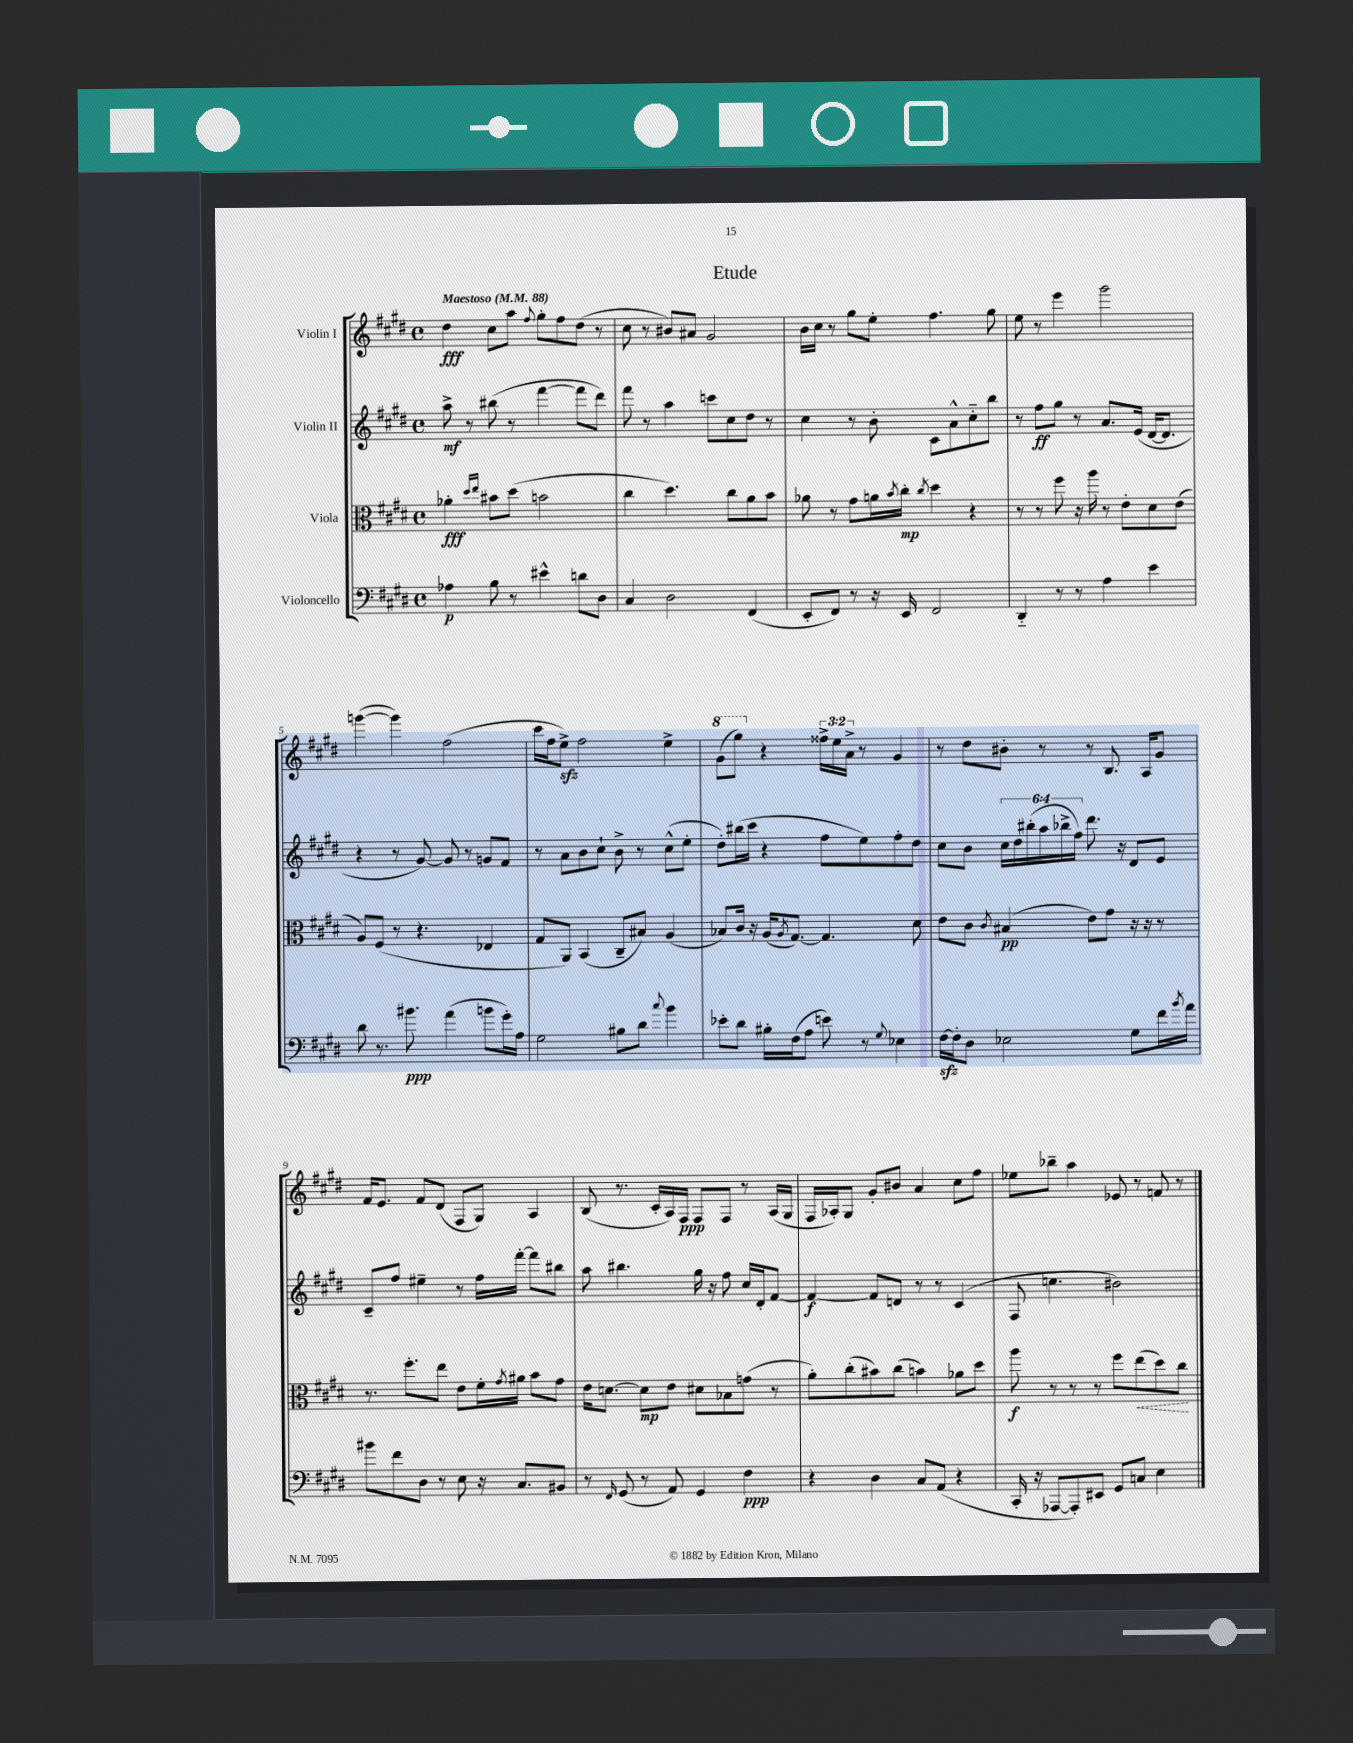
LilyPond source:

\header { title = "Etude" }
<<
\new StaffGroup <<
\new Staff = "s0" \with { instrumentName = "Violin I" } {
    \clef treble \key e \major \defaultTimeSignature \time 4/4 \override Staff.TupletNumber.text = #tuplet-number::calc-fraction-text \tempo "Maestoso" 4 = 88
    dis''4\fff cis''8 a''8 \appoggiatura { fis''8 } gis''8-. fis''8 dis''8( r8 |
    cis''8 r8 bis'8) ais'8 gis'2 |
    b'16 cis''16 r8 gis''8 e''8-. fis''4. gis''8 |
    e''8 r8 e'''4 gis'''2 |
    g'''4~( g'''4) fis''2( |
    cis'''16 fis''16 e''8->\sfz) fis''2 e''4-> |
    \ottava #1 gis''8( gis'''8) \ottava #0 r4 \tuplet 3/2 { fisis''16-> e''16 a'16-> } r8 gis'4 |
    r8 dis''8 bis'8-. r8 r8 b8. a16 gis'8 |
    fis'16 e'8. fis'8 dis'8( fis8 gis8) a4 |
    b8( r8. cis'16-. a16) fis16\ppp fis8 fis8 r8 a16( gis16 |
    fis16 aes16-.) gis8 gis'8-. bis'8 a'4 cis''8 fis''8 |
    ees''8 bes''8-- a''4 ees'8 r8 f'8 r8 \bar "|." |
}
\new Staff = "s1" \with { instrumentName = "Violin II" } {
    \clef treble \key e \major \defaultTimeSignature \time 4/4 \override Staff.TupletNumber.text = #tuplet-number::calc-fraction-text
    a''8->\mf r8 bis''8( r8 fis'''4~ fis'''8 dis'''8) |
    fis'''8 r8 a''4 c'''8 cis''8 dis''8 r8 |
    cis''4 r8 b'8-. cis'8 a'8-^ cis''8-_ b''8 |
    r8 fis''8\ff gis''8 r8 a'8. e'16( dis'16~ dis'8. |
    r4 r8 gis'8~) gis'8 r8 g'8 fis'8 |
    r8 a'8 b'8 cis''8-! b'8-> r8 cis''8-^( e''8-. |
    dis''8-.) bis''16( cis'''16 r4 fis''8 e''8) fis''8-. dis''8 |
    cis''8 b'8 \tuplet 6/4 { cis''16 dis''16 bis''16-.( a''16 bes''16-> fis''16) } dis'''8. r16 dis'8 e'8 |
    cis'8-- fis''8 eis''4-- r8 fis''16 fis'''16~-. fis'''8 bis''8 |
    a''8 bis''4. gis''16 r16 fis''8 cis''16 dis'16-. fis'8~ |
    fis'4~\f fis'8 d'8 r8 r8 cis'4( |
    fis8 c''4. bis'2) \bar "|." |
}
\new Staff = "s2" \with { instrumentName = "Viola" } {
    \clef alto \key e \major \defaultTimeSignature \time 4/4
    aes'4-.\fff \grace { dis''16 e''16 } bis'8 dis''8( b'2 |
    cis''4 dis''4.) cis''8 a'8 b'8 |
    aes'8 r8 gis'8 a'16 \acciaccatura { b'8 } cis''16-.\mp \acciaccatura { cis''8 } dis''4 r4 |
    r8 r8 fis''8 r16 a''16 r8 e'8-. dis'8 e'8( |
    a8) fis8( r8 r4. ees4 |
    gis8 a,8) b,4( cis8-- bis8) a4( |
    bes8) cis'16 r16 a16( \acciaccatura { a8 } gis8.~) gis4. dis'8 |
    e'8 cis'8 \acciaccatura { cis'8 } bis4\pp( e'8) gis'8 r16 r16 r8 |
    r8. fis''8.-. e''8 e'8 fis'16-. \acciaccatura { gis'8 } ais'16 b'8 gis'8 |
    e'16 d'8.~ d'8\mp e'8 dis'8 bes8 g'8( r8 |
    a'8-.) cis''8-.( bis'8) cis''8( b'4) aes'8 dis''8 |
    a''8\f r8 r8 r8 fis''8 \once \override Hairpin.style = #'dashed-line e''8\<( dis''8) cis''8\! \bar "|." |
}
\new Staff = "s3" \with { instrumentName = "Violoncello" } {
    \clef bass \key e \major \defaultTimeSignature \time 4/4
    aes4\p b8 r8 eis'4-^ d'8 dis8 |
    cis4 dis2 fis,4( |
    e,8-. fis,8) r8 r16 e,16 fis,2 |
    dis,4-_ r8 r8 a4 e'4 |
    dis'8 r8. bis'8.\ppp a'4( b'8 gis'16-.) a16 |
    gis2 bis8 dis'8 \appoggiatura { cis''8 } b'4 |
    ees'8-. dis'8 bis16-. fis16( a8 e'8) r8 \appoggiatura { gis8 } ees4 |
    fis16~\sfz fis16-. dis8 ees2 gis8 fis'16 \acciaccatura { b'8 } a'16 |
    bis'8 fis'8 dis8 r8 e8 r16 cis8. bis,8 |
    r8 \grace { fis,16 } gis,8( r8 a,8) gis,4 fis4\ppp |
    r4 dis4 cis8 a,8( r4 |
    cis,16-. r16 aes,,8~ aes,,8-.) eis,8 gis,8 c8 e4 \bar "|." |
}
>>
>>
